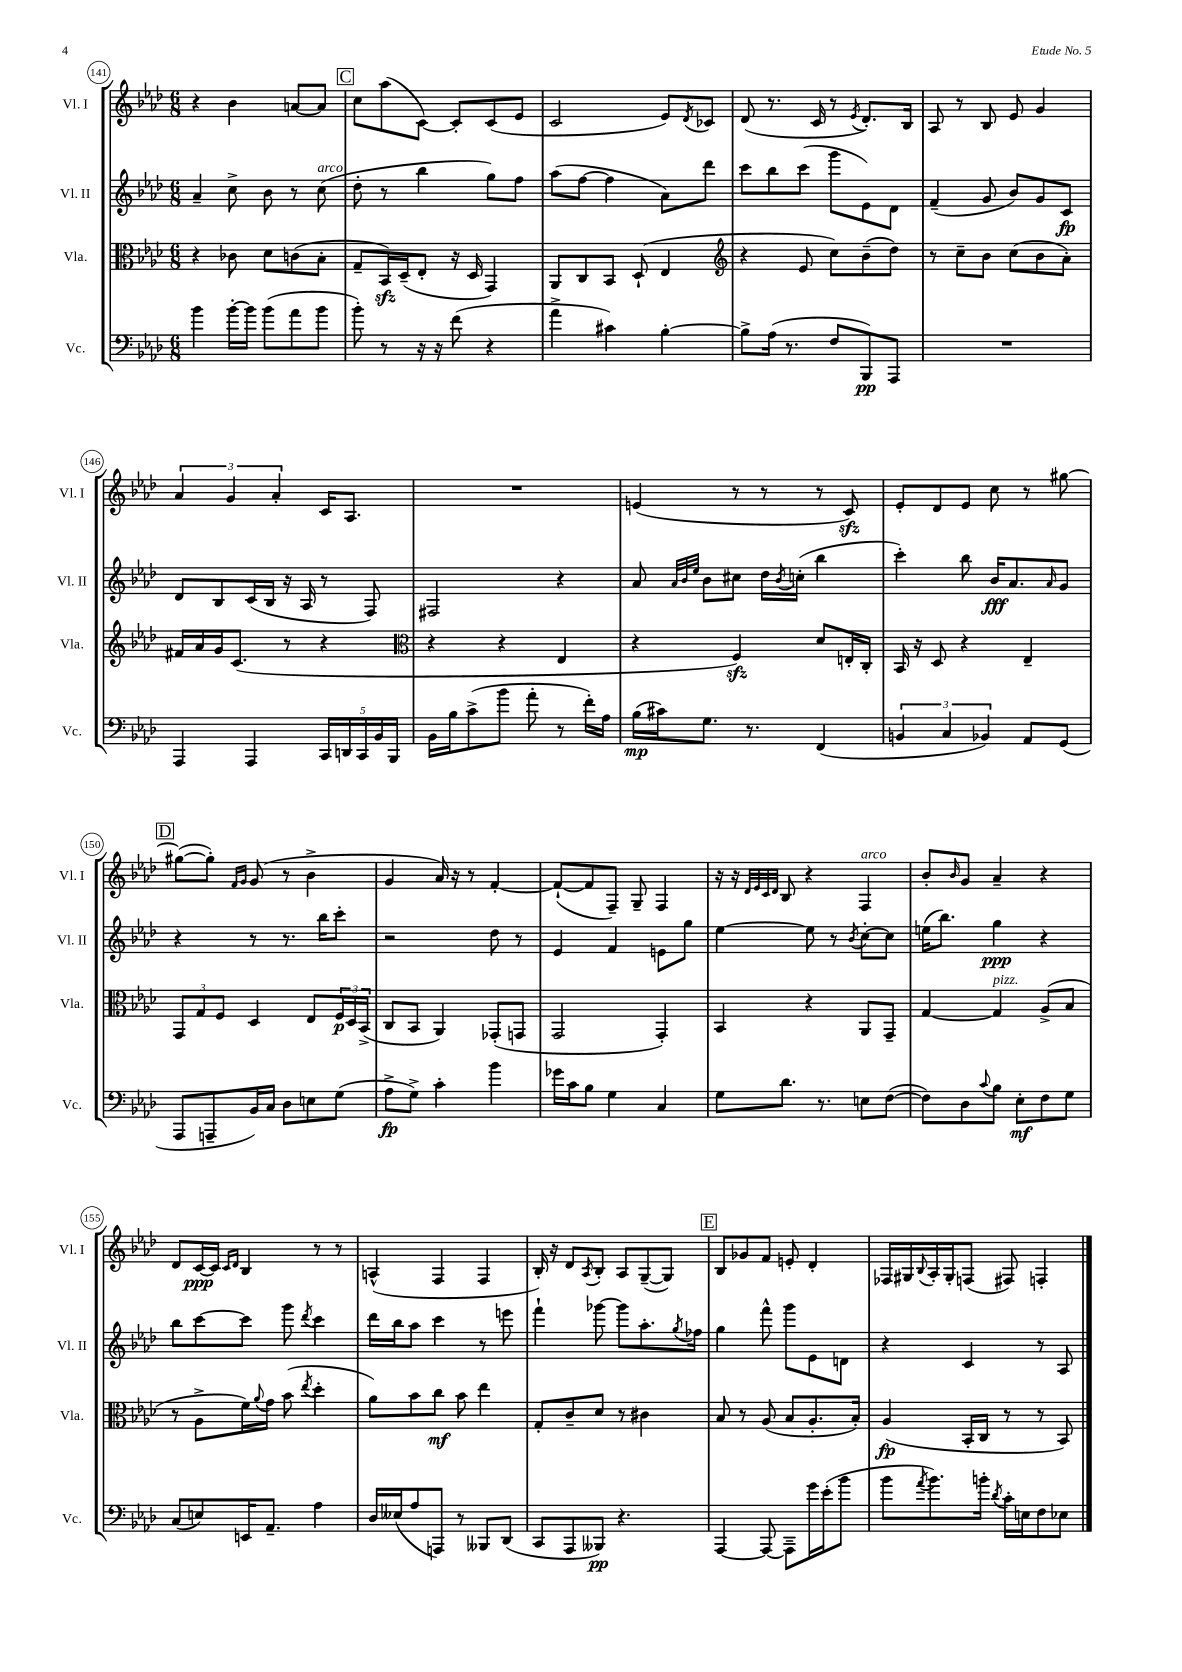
<<
\new StaffGroup <<
\new Staff = "s0" \with { instrumentName = "Vl. I" shortInstrumentName = "Vl. I" } {
    \clef treble \key aes \major \numericTimeSignature \time 6/8
    r4 bes'4 a'8~ a'8 |
    \mark \markup { \box "C" } c''8 aes''8( c'8~) c'8-. c'8( ees'8 |
    c'2 ees'8) \acciaccatura { des'8 } ces'8 |
    des'8( r8. c'16 r8 \acciaccatura { ees'8 } des'8.-.) bes16 |
    aes8 r8 bes8 ees'8 g'4 |
    \tuplet 3/2 { aes'4 g'4 aes'4-. } c'16 aes8. |
    R2. |
    e'4( r8 r8 r8 c'8\sfz) |
    ees'8-. des'8 ees'8 c''8 r8 gis''8~ |
    \mark \markup { \box "D" } gis''8~( gis''8-.) \grace { f'16 g'16 } g'8( r8 bes'4-> |
    g'4 aes'16) r16 r8 f'4~-. |
    f'8~-!( f'8 f8--) g8-- f4 |
    r16 r16 \grace { des'32 ees'32 c'32 des'32 } bes8 r4 f4^\markup { \italic "arco" } |
    bes'8-. \grace { bes'16 } g'8 aes'4-- r4 |
    des'8 c'16~\ppp c'16 \grace { c'16 des'16 } bes4 r8 r8 |
    a4-^( f4 f4 |
    bes16-.) r16 des'8 \acciaccatura { aes8 } bes8-. aes8 g8~--( g8) |
    \mark \markup { \box "E" } bes8 ges'8 f'8 e'8-. des'4-. |
    fes16 gis16 \appoggiatura { bes8 } aes16-. gis16-. f8( fis8) f4-. \bar "|." |
}
\new Staff = "s1" \with { instrumentName = "Vl. II" shortInstrumentName = "Vl. II" } {
    \clef treble \key aes \major \numericTimeSignature \time 6/8
    aes'4-- c''8-> bes'8 r8 c''8^\markup { \italic "arco" }( |
    \mark \markup { \box "C" } des''8-. r8 bes''4 g''8) f''8 |
    aes''8( f''8~ f''4 aes'8) des'''8 |
    c'''8 bes''8 c'''8( g'''8 ees'8) des'8 |
    f'4--( g'8 bes'8) g'8 c'8\fp |
    des'8 bes8 c'16( bes16 r16 aes16 r8 f8) |
    fis2 r4 |
    aes'8 \grace { aes'32 bes'32 ees''32 } bes'8 cis''8 des''16 \acciaccatura { bes'8 } c''16-.( bes''4 |
    c'''4-.) bes''8 bes'16\fff aes'8. \grace { aes'16 } g'8 |
    \mark \markup { \box "D" } r4 r8 r8. bes''16 c'''8-. |
    r2 des''8 r8 |
    ees'4 f'4 e'8 g''8 |
    ees''4~ ees''8 r8 \acciaccatura { bes'8 } c''8~-. c''8 |
    e''16( bes''8.) g''4\ppp r4 |
    bes''8 c'''8~ c'''8 g'''8 \acciaccatura { des'''8 } c'''4 |
    des'''16 bes''16 aes''8 c'''4 r8 e'''8 |
    f'''4-! ges'''8~ ges'''8 aes''8.-. \acciaccatura { g''8 } fes''16 |
    \mark \markup { \box "E" } g''4 f'''8-^ g'''8 ees'8 d'8 |
    r4 c'4 r8 aes8 \bar "|." |
}
\new Staff = "s2" \with { instrumentName = "Vla." shortInstrumentName = "Vla." } {
    \clef alto \key aes \major \numericTimeSignature \time 6/8
    r4 ces'8 des'8 c'8( bes8-. |
    \mark \markup { \box "C" } g8-- bes,16\sfz) des16--( ees8-. r16 des16 g,4) |
    aes,8 c8 bes,8 des8-!( ees4 |
    \clef treble r4 ees'8 c''8) bes'8--( des''8) |
    r8 c''8-- bes'8 c''8( bes'8 aes'8-.) |
    fis'16 aes'16 g'16 c'8.( r8 r4 |
    \clef alto r4 r4 ees4 |
    r4 f4\sfz) des'8 e16-. c16-. |
    bes,16 r16 des8 r4 ees4-- |
    \mark \markup { \box "D" } \tuplet 3/2 { g,8 g8 f8 } des4 ees8 \tuplet 3/2 { f16\p des16 bes,16->( } |
    c8 bes,8 aes,4) ges,8-.( g,8 |
    g,2 g,4-.) |
    bes,4 r4 aes,8 g,8-- |
    g4~ g4^\markup { \italic "pizz." } aes8->( bes8 |
    r8 aes8-> f'16) \appoggiatura { aes'8 } g'16 bes'8( \acciaccatura { ees''8 } des''4-. |
    aes'8) bes'8 c''8\mf bes'8 ees''4 |
    g8-. c'8-- des'8 r8 cis'4 |
    \mark \markup { \box "E" } bes8 r8 aes8( bes8 aes8.-. bes16-.) |
    aes4\fp( bes,16-. c16 r8 r8 bes,8) \bar "|." |
}
\new Staff = "s3" \with { instrumentName = "Vc." shortInstrumentName = "Vc." } {
    \clef bass \key aes \major \numericTimeSignature \time 6/8
    bes'4 bes'16~-. bes'16 bes'8( aes'8 bes'8 |
    \mark \markup { \box "C" } bes'8-.) r8 r16 r16 f'8( r4 |
    aes'4-> cis'4) bes4~-. |
    bes8-> aes16( r8. f8 bes,,8\pp) aes,,8 |
    R2. |
    aes,,4 aes,,4 \tuplet 5/4 { c,16 d,16 c,16 bes,16 bes,,16 } |
    bes,16 bes16 c'8->( bes'8 aes'8-. r8 f'16-.) aes16 |
    bes16\mp( cis'16) g8. r8. f,4( |
    \tuplet 3/2 { b,4 c4 bes,4) } aes,8 g,8( |
    \mark \markup { \box "D" } aes,,8 a,,8-- bes,16) c16 des8 e8 g8( |
    aes8->\fp g8->) c'4-. bes'4 |
    ges'16 c'16 bes8 g4 c4 |
    g8 des'8. r8. e8 f8~( |
    f8) des8 \appoggiatura { c'8 } bes8 ees8-.\mf f8 g8 |
    c8( e8) e,16 aes,8.-- aes4 |
    des16 eeses16( aes8 a,,8) r8 beses,,8 des,8( |
    c,8 aes,,8 beses,,8\pp) r4. |
    \mark \markup { \box "E" } aes,,4~ aes,,8~ aes,,8-- g'16 ees'16-.( bes'8 |
    bes'8 \acciaccatura { aes'8 } bes'8.) b'16-. \acciaccatura { des'8 } c'16-. e16 f8 ees8 \bar "|." |
}
>>
>>
\layout { \context { \Score currentBarNumber = #141 \override BarNumber.stencil = #(make-stencil-circler 0.1 0.3 ly:text-interface::print) } }
